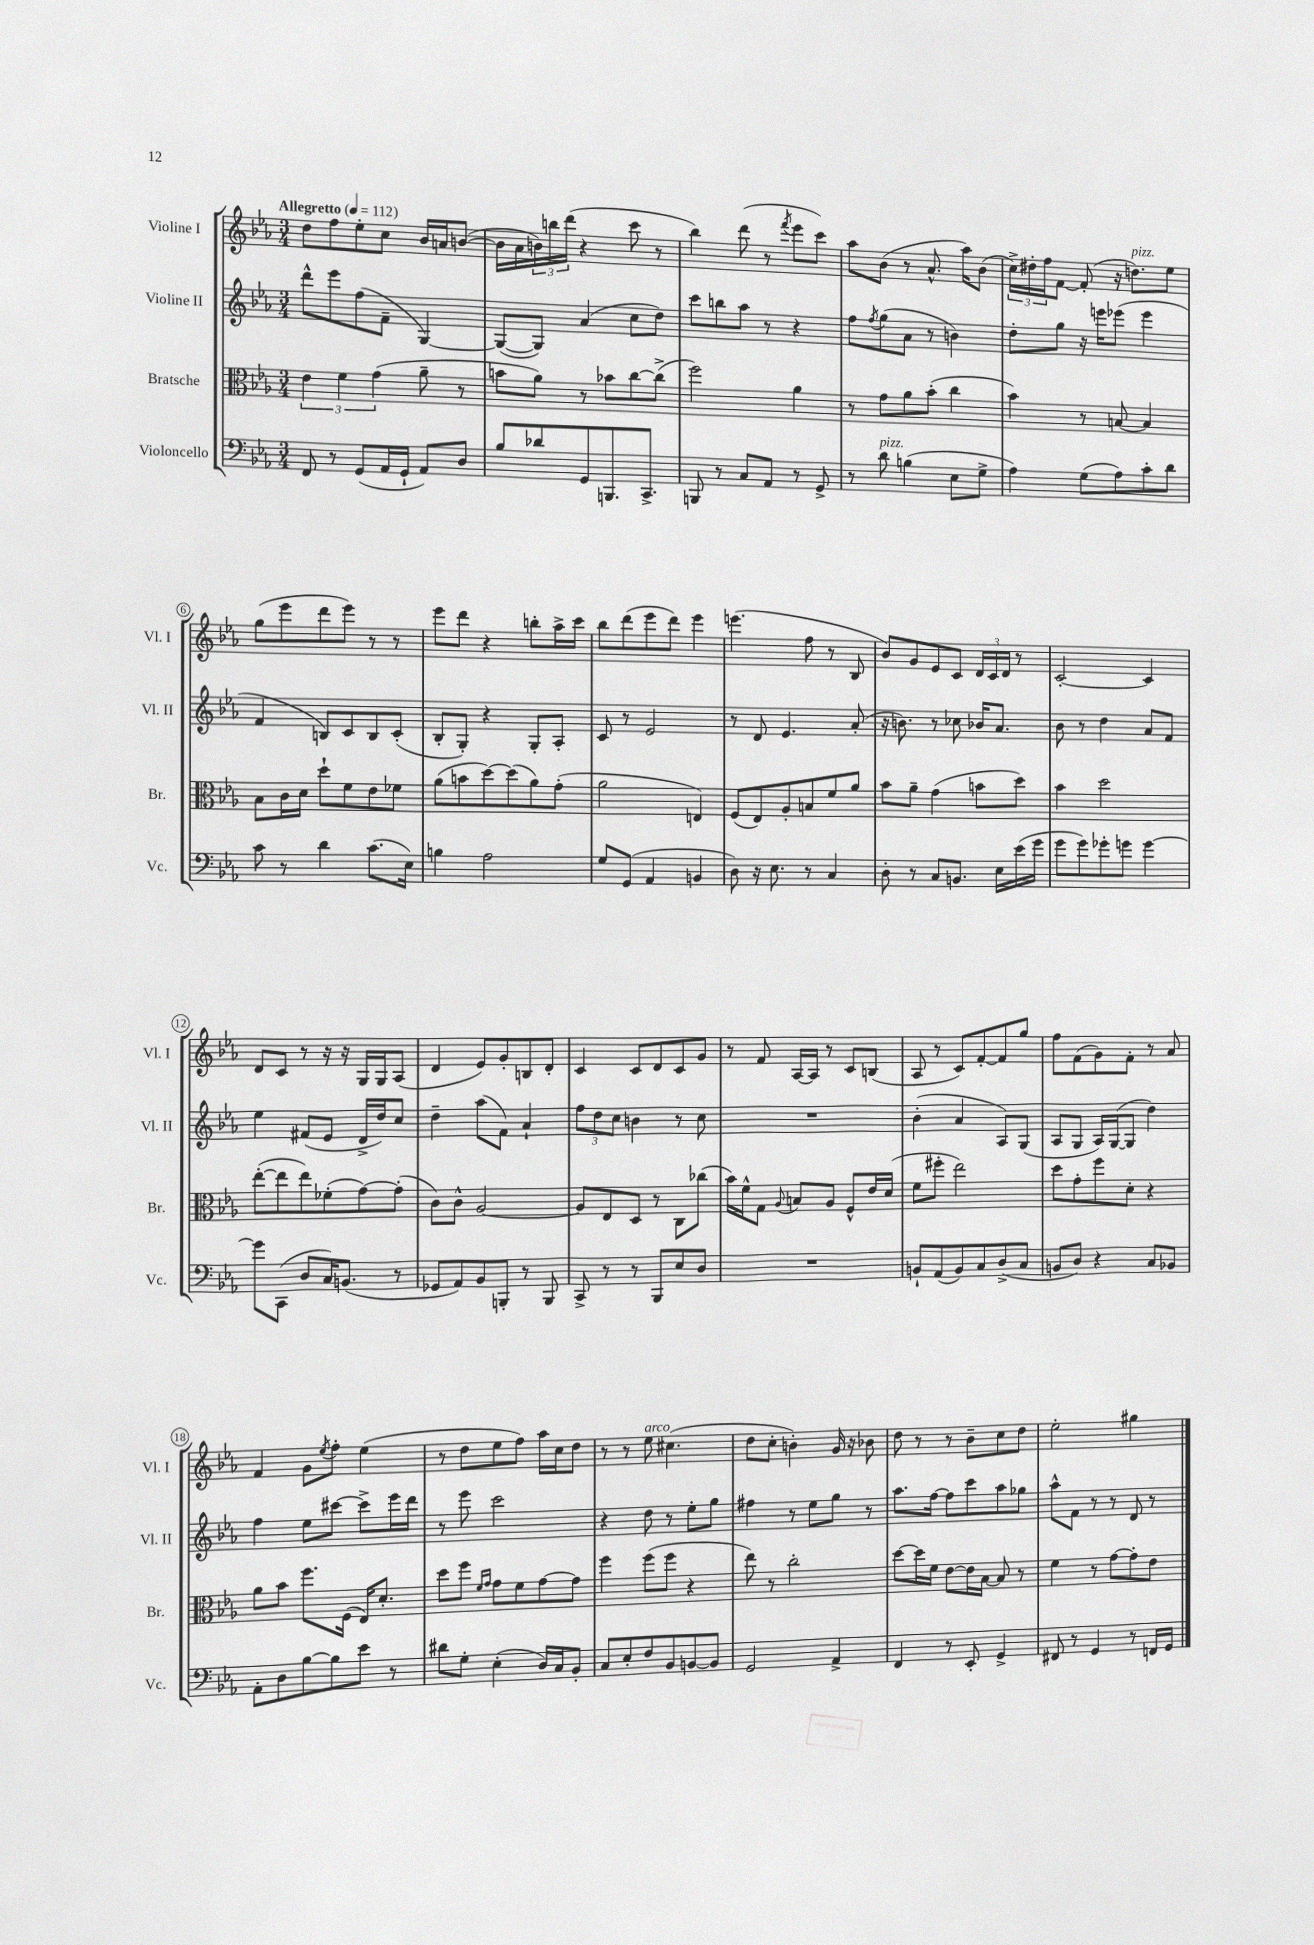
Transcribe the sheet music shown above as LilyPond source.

<<
\new StaffGroup <<
\new Staff = "s0" \with { instrumentName = "Violine I" shortInstrumentName = "Vl. I" } {
    \clef treble \key ees \major \numericTimeSignature \time 3/4 \tempo "Allegretto" 4 = 112
    d''8 f''8 ees''8-. c''8 bes'16 a'16 b'8~( |
    b'16 aes'16 \tuplet 3/2 { b'16) b''16 d'''16( } r4 c'''8 r8 |
    bes''4) d'''8( r8 \acciaccatura { f'''8 } ees'''8 c'''8) |
    aes''8 bes'8( r8 aes'8.-^ aes''16) bes'8( |
    \tuplet 3/2 { c''16->) dis''16-. f''16 } f'8~ f'8-.( r16 d''8.^\markup { \italic "pizz." }) ees''8 |
    g''8( ees'''8 d'''8 ees'''8) r8 r8 |
    ees'''8 d'''8 r4 b''8-. aes''16-> c'''16 |
    bes''8 d'''8( ees'''8 d'''8) ees'''4 |
    e'''4.( f''8 r8 bes8 |
    bes'8) g'8 ees'8 c'8 \tuplet 3/2 { d'16 c'16 d'16 } r8 |
    c'2~-. c'4 |
    d'8 c'8 r8 r16 r16 g16 g16 aes8( |
    d'4 ees'8) g'8-. b8 d'8-. |
    c'4 c'8 d'8 c'8 g'8 |
    r8 f'8 aes16~ aes16 r8 c'8 b8( |
    aes8 r8 c'8) f'8~-. f'8 g''8 |
    f''8 f'8( g'8) f'8-. r8 aes'8 |
    f'4 g'8 \acciaccatura { ees''8 } f''8-. ees''4( |
    r8 d''8 ees''8 f''8) aes''16 c''16 d''8 |
    r8 r8 ees''8^\markup { \italic "arco" } cis''4.( |
    d''8 c''8-. b'4-.) g'16 r16 bes'8 |
    d''8 r8 r8 bes'8-- c''8 d''8 |
    ees''2-. gis''4 \bar "|." |
}
\new Staff = "s1" \with { instrumentName = "Violine II" shortInstrumentName = "Vl. II" } {
    \clef treble \key ees \major \numericTimeSignature \time 3/4
    d'''8-^ ees'''8 f''8( f'8-- g4~) |
    g8~( g8) aes'4( c''8 d''8) |
    c'''8 b''8 aes''8 r8 r4 |
    f''8 \acciaccatura { f''8 } g''8( aes'8 r8 b'4) |
    d''8-. g''8 r16 e'''16 ees'''8( ees'''4 |
    f'4 b8) c'8 b8 c'8-.( |
    bes8-. g8-.) r4 g8-. aes8-. |
    c'8 r8 ees'2 |
    r8 d'8 ees'4. aes'8-.( |
    r16 b'8.) r8 ces''8 bes'16 aes'8. |
    bes'8 r8 d''4 aes'8 f'8 |
    ees''4 fis'8( ees'8 d'16-> d''16) c''8 |
    d''4-- aes''8( f'8) aes'4-! |
    \tuplet 3/2 { f''8 d''8 c''8 } b'4 r8 c''8 |
    R2. |
    bes'4-.( aes'4 aes8) g8( |
    aes8 g8 aes16) g16~( g8 d''4) |
    f''4 ees''8 cis'''8~ cis'''8-> ees'''16 d'''16 |
    r8 ees'''8 c'''2 |
    r4 d''8 r8 ees''8-. g''8 |
    fis''4 r8 ees''8 g''8 r8 |
    aes''8. f''16~ f''8 c'''8 aes''8 ges''8 |
    aes''8-^ f'8 r8 r8 d'8 r8 \bar "|." |
}
\new Staff = "s2" \with { instrumentName = "Bratsche" shortInstrumentName = "Br." } {
    \clef alto \key ees \major \numericTimeSignature \time 3/4
    \tuplet 3/2 { ees'4 f'4 g'4( } aes'8-- r8 |
    b'8 aes'8) r8 bes'8 c''8~ c''8->( |
    f''2) aes'4 |
    r8 g'8 aes'8 bes'8-.( c''4 |
    bes'4) r8 b8~ b4 |
    bes8 c'16 d'16 d''8-! f'8 ees'8 fes'8 |
    aes'8( b'8 d''8~) d''8( aes'8) g'8-.( |
    aes'2 e4) |
    f8( ees8) aes8-. b8 f'8 aes'8 |
    bes'8 aes'8-- g'4( b'8 d''8) |
    bes'4 d''2 |
    ees''8~-.( ees''8 ees''8) fes'8-.( g'8~) g'8-.( |
    c'8) c'8-^ aes2~ |
    aes8 ees8 d8 r8 c8 ces''8( |
    bes'16) f'16-^ g8 \appoggiatura { aes8 } b8 aes8 f8-^ ees'16 d'16( |
    f'8 fis''8-. ees''2) |
    d''8 g'8-. f''8 d'8-. r4 |
    aes'8 bes'8 f''8. f16( ees16) d'8.-. |
    d''8 f''8 \grace { f'16 g'16 } g'8 f'8 g'8~ g'8 |
    f''4 f''8( f''8 r4 |
    ees''8) r8 c''2-. |
    d''8~ d''16 f'16 ees'8~ ees'16 bes16~ bes8 r8 |
    f'4 r8 g'8~ g'8-. ees'8 \bar "|." |
}
\new Staff = "s3" \with { instrumentName = "Violoncello" shortInstrumentName = "Vc." } {
    \clef bass \key ees \major \numericTimeSignature \time 3/4
    f,8 r8 g,8( aes,16 g,16-! aes,8) d8 |
    bes8 des'8 g,8 b,,8. c,8.-> |
    b,,8 r8 c8 aes,8 r8 g,8-> |
    r8 d'8^\markup { \italic "pizz." } b4( ees8 g8-> |
    aes4) g8( aes8) c'8-. d'8 |
    c'8 r8 d'4 c'8.( ees16) |
    b4 aes2 |
    g8 g,8( aes,4 b,4 |
    d8) r16 ees8. r8 c4 |
    d8-. r8 c8 b,8. ees16 ees'16( g'16 |
    g'8 g'8) ges'8-. g'8 g'4~ |
    g'8 c,8( d8 c16) b,8.( r8 |
    ges,8 aes,8) bes,8 b,,8-. r8 b,,8 |
    c,8-> r8 r8 bes,,8 ees8 d8 |
    R2. |
    b,8-! aes,8( b,8) c8 d8->( c8 |
    b,8 d8) r4 c8 bes,8 |
    aes,8-. d8 bes8~ bes8 ees'8 r8 |
    dis'8 g8-. ees4-.( d16) c16 bes,8-. |
    c8 ees8-. f8 bes,8 b,8~ b,8 |
    g,2 aes,4-> |
    f,4 r8 ees,8-. g,4-> |
    fis,8 r8 g,4 r8 f,16 g,16 \bar "|." |
}
>>
>>
\layout { \context { \Score \override BarNumber.stencil = #(make-stencil-circler 0.1 0.3 ly:text-interface::print) } }
